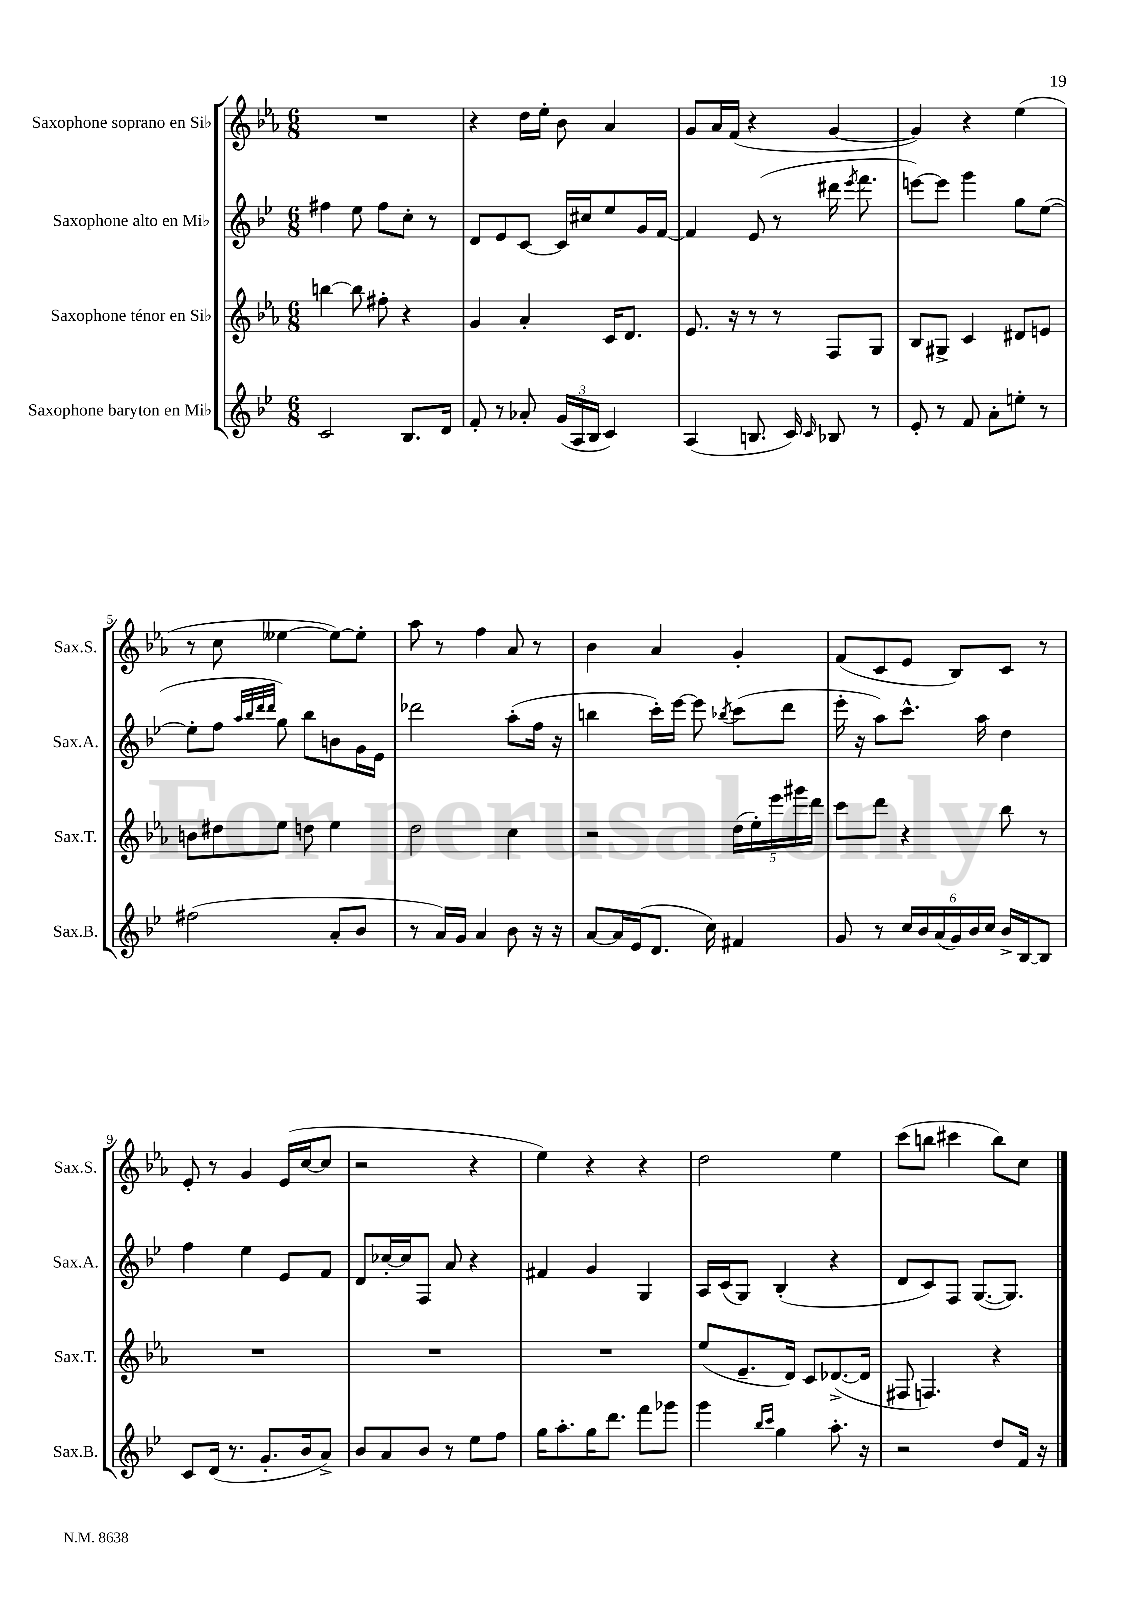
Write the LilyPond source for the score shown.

<<
\new StaffGroup <<
\new Staff = "s0" \with { instrumentName = "Saxophone soprano en Sib" shortInstrumentName = "Sax.S." } {
    \clef treble \key ees \major \numericTimeSignature \time 6/8
    \autoBeamOff R2. |
    r4 d''16[ ees''16]-. bes'8 aes'4 |
    g'8[ aes'16 f'16]( r4 g'4~ |
    g'4) r4 ees''4( |
    r8 c''8 eeses''4~ eeses''8[~) eeses''8]-. |
    aes''8 r8 f''4 aes'8 r8 |
    bes'4 aes'4 g'4-. |
    f'8[( c'8 ees'8] bes8[) c'8] r8 |
    ees'8-. r8 g'4 ees'16[( c''16~ c''8] |
    r2 r4 |
    ees''4) r4 r4 |
    d''2 ees''4 |
    c'''8[( b''8] cis'''4 b''8[) c''8] \bar "|." |
}
\new Staff = "s1" \with { instrumentName = "Saxophone alto en Mib" shortInstrumentName = "Sax.A." } {
    \clef treble \key bes \major \numericTimeSignature \time 6/8
    \autoBeamOff fis''4 ees''8 fis''8[ c''8]-. r8 |
    d'8[ ees'8 c'8]~ c'16[ cis''16 ees''8 g'16 f'16]~ |
    f'4 ees'8( r8 dis'''16 \acciaccatura { ees'''8 } f'''8. |
    e'''8[~) e'''8] g'''4 g''8[ ees''8]~( |
    ees''8[-. f''8] \grace { a''32[ bes''32 d'''32 d'''32] } g''8) bes''8[ b'8 g'16 ees'16] |
    des'''2 a''8[-.( f''16] r16 |
    b''4 c'''16[-.) ees'''16]~ ees'''8 \acciaccatura { bes''8 } c'''8[( d'''8] |
    ees'''16-. r16 a''8[) c'''8.]-^ a''16 d''4 |
    f''4 ees''4 ees'8[ f'8] |
    d'8[ ces''16~-. ces''16 f8] a'8 r4 |
    fis'4 g'4 g4 |
    a16[ c'16( g8]) bes4-.( r4 |
    d'8[ c'8) f8] g8.[~( g8.]) \bar "|." |
}
\new Staff = "s2" \with { instrumentName = "Saxophone ténor en Sib" shortInstrumentName = "Sax.T." } {
    \clef treble \key ees \major \numericTimeSignature \time 6/8
    \autoBeamOff b''4~ b''8 fis''8-. r4 |
    g'4 aes'4-. c'16[ d'8.] |
    ees'8. r16 r8 r8 f8[ g8] |
    bes8[ gis8]-> c'4 dis'8[ e'8] |
    b'8[ dis''8 ees''8] d''8 ees''4 |
    d''2 c''4 |
    r2 \tuplet 5/4 { d''16[( ees''16-.) ees'''16 gis'''16 d'''16] } |
    c'''8[ d'''8] r4 bes''8 r8 |
    R2. |
    R2. |
    R2. |
    ees''8[( ees'8.-- d'16]) c'8[ des'8.~->( des'16] |
    fis8 f4.) r4 \bar "|." |
}
\new Staff = "s3" \with { instrumentName = "Saxophone baryton en Mib" shortInstrumentName = "Sax.B." } {
    \clef treble \key bes \major \numericTimeSignature \time 6/8
    \autoBeamOff c'2 bes8.[ d'16] |
    f'8-. r8 aes'8-. \tuplet 3/2 { g'16[( a16 bes16] } c'4) |
    a4( b8. c'16) \grace { c'16 } bes8 r8 |
    ees'8-. r8 f'8 a'8[-. e''8]-. r8 |
    fis''2( a'8[-. bes'8] |
    r8 a'16[) g'16] a'4 bes'8 r16 r16 |
    a'8[~ a'16 ees'16( d'8.] c''16) fis'4 |
    g'8 r8 \tuplet 6/4 { c''16[ bes'16 a'16( g'16) bes'16 c''16] } bes'16[-> bes16~ bes8] |
    c'8[ d'16]( r8. g'8.[-. bes'16 a'8]->) |
    bes'8[ a'8 bes'8] r8 ees''8[ f''8] |
    g''16[ a''8.-. g''16 d'''8.] f'''8[ ges'''8] |
    g'''4 \grace { bes''16[ c'''16] } g''4 a''8.-. r16 |
    r2 d''8[ f'16] r16 \bar "|." |
}
>>
>>
